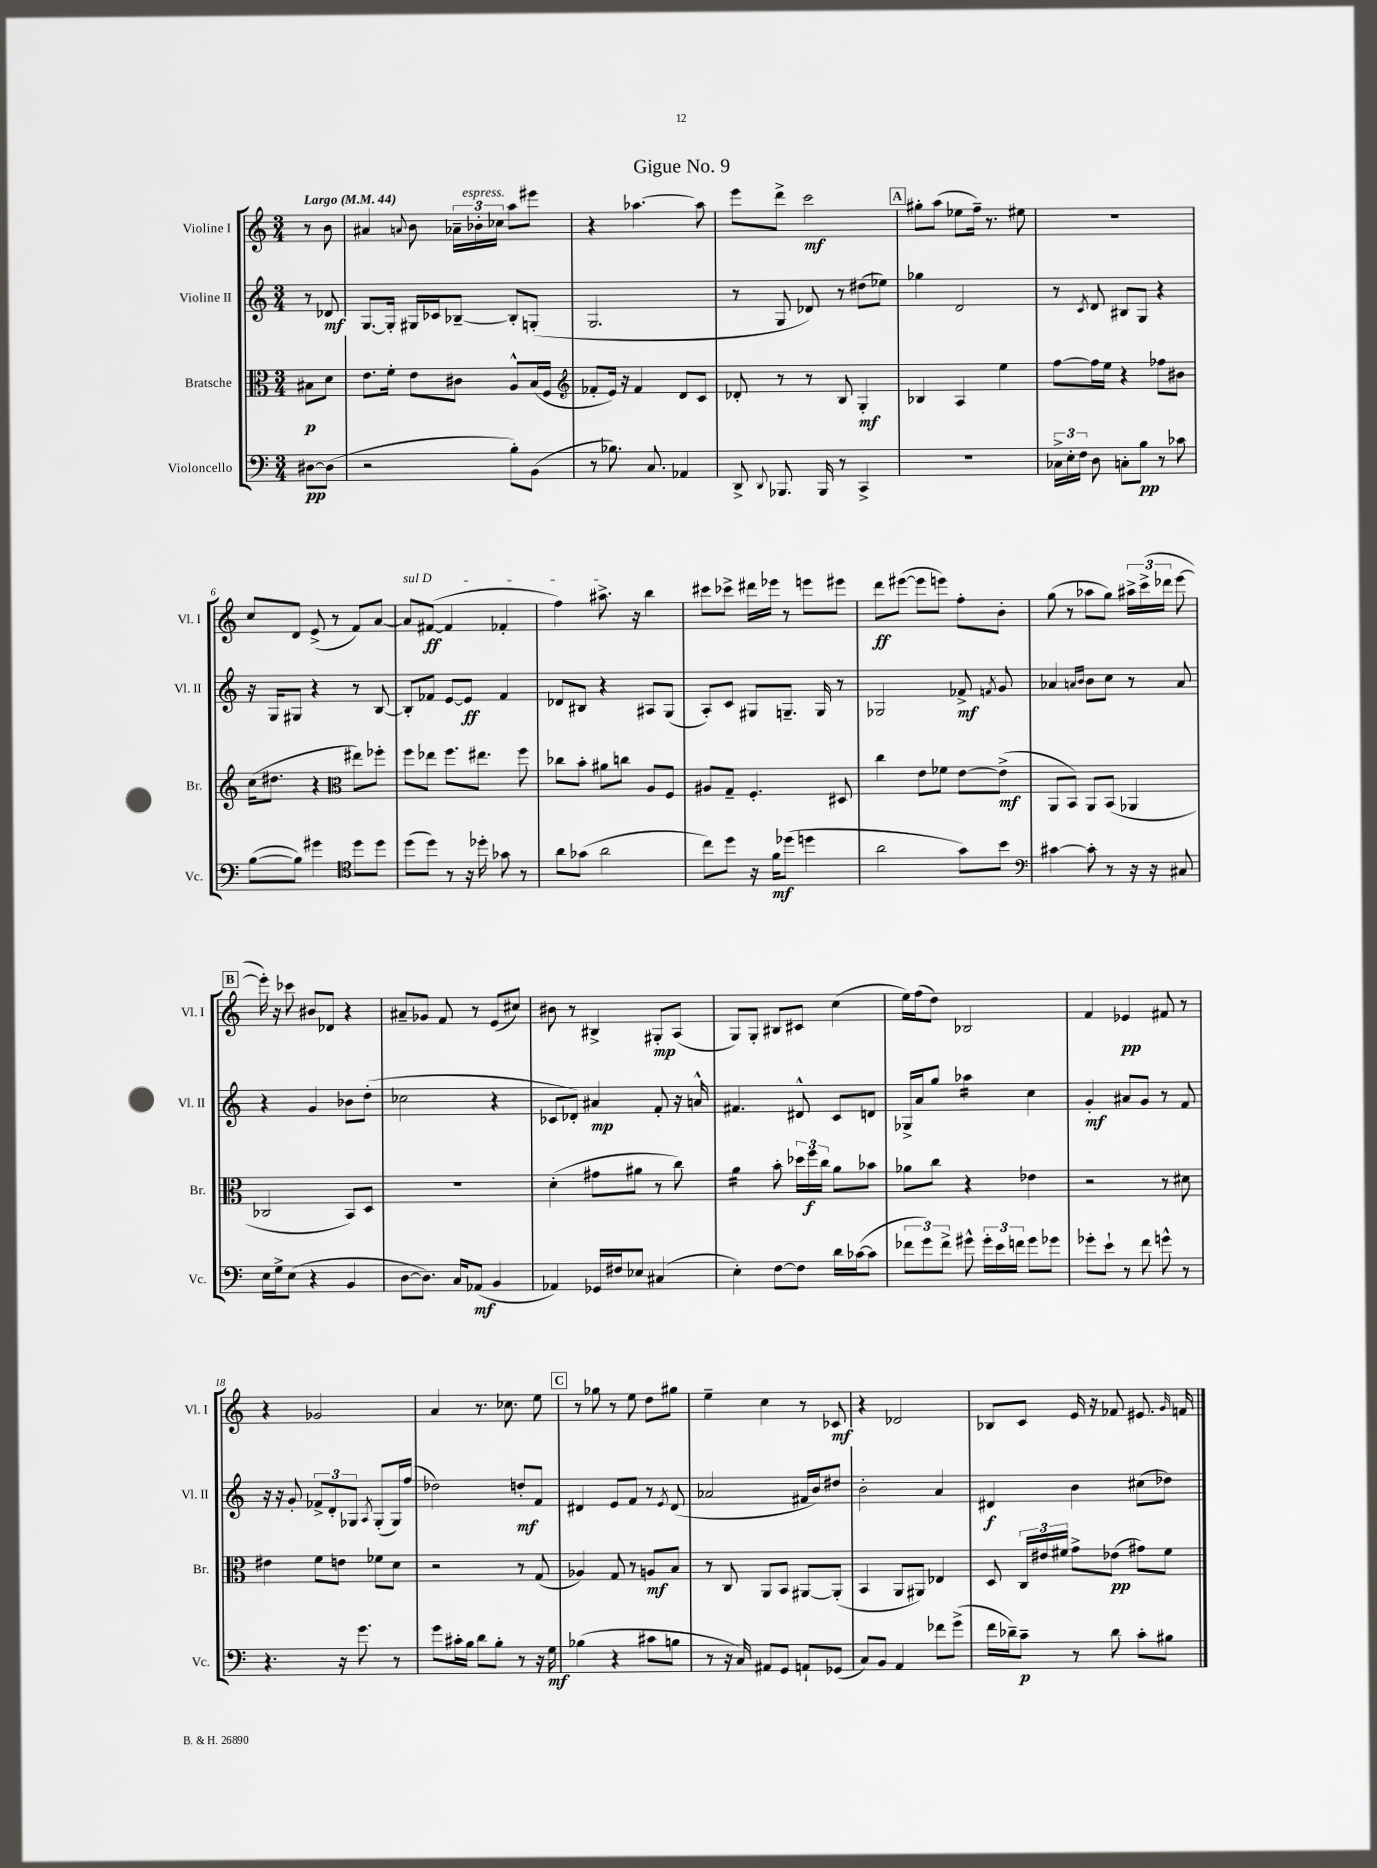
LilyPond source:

\header { title = "Gigue No. 9" }
<<
\new StaffGroup <<
\new Staff = "s0" \with { instrumentName = "Violine I" shortInstrumentName = "Vl. I" } {
    \clef treble \key c \major \numericTimeSignature \time 3/4 \partial 4 \tempo "Largo" 4 = 44
    \autoBeamOff r8 b'8 |
    ais'4 \appoggiatura { a'8 } b'8 \tuplet 3/2 { aes'16[-- bes'16-.^\markup { \italic "espress." } ces''16] } a''8[ eis'''8] |
    r4 aes''4.~ aes''8 |
    e'''8[ d'''8]-> c'''2\mf |
    \mark \markup { \box "A" } gis''8[-. a''8]( ees''8[ f''16]--) r8. eis''8 |
    R2. |
    c''8[ d'8] e'8->( r8 f'8[) a'8]~ |
    \once \override TextSpanner.bound-details.left.text = \markup { \italic "sul D" } a'8[\startTextSpan fis'8]~\ff( fis'4 fes'4-. |
    f''4) ais''8.->\stopTextSpan r16 b''4 |
    cis'''8[ ces'''8]-> dis'''16[ ees'''16] r8 e'''8[ eis'''8] |
    d'''8[\ff eis'''8]~( eis'''8[ e'''8]) f''8[-. b'8]-. |
    g''8( r8 aes''8[ g''8]) \tuplet 3/2 { ais''16[-> c'''16->( des'''16] } e'''8~ |
    \mark \markup { \box "B" } e'''16-.) r16 ces'''8 bis'8[ des'8] r4 |
    ais'8[-- ges'8] f'8 r8 e'8[( cis''8]) |
    bis'8 r8 bis4-> gis8[-.\mp a8]( |
    g8[) g8]-. bis8[ cis'8] c''4( |
    e''16[) f''16( d''8]) bes2 |
    f'4 ees'4\pp fis'8 r8 |
    r4 ges'2 |
    a'4 r8. ces''8. e''8 |
    \mark \markup { \box "C" } r8 ges''8 r8 e''8 d''8[ gis''8] |
    e''4-- c''4 r8 ces'8\mf |
    r4 des'2 |
    bes8[ c'8] e'16 r16 fes'8 eis'8. \grace { g'16 } f'16 \bar "|." |
}
\new Staff = "s1" \with { instrumentName = "Violine II" shortInstrumentName = "Vl. II" } {
    \clef treble \key c \major \numericTimeSignature \time 3/4 \partial 4
    \autoBeamOff r8 des'8\mf |
    g8.[~ g16]-. gis16[ ces'16 bes8]~-- bes8[-. g8]-.( |
    g2. |
    r8 g8 des'8) r8 dis''8[( ees''8]) |
    \mark \markup { \box "A" } ges''4 d'2 |
    r8 \acciaccatura { c'8 } d'8 bis8[ g8] r4 |
    r16 g16[ gis8] r4 r8 b8~ |
    b8[-. fes'8] e'8[~ e'8]\ff fes'4 |
    des'8[ bis8] r4 ais8[ g8]( |
    a8[-.) c'8] gis8[ g8.]-- g16 r8 |
    ges2 fes'8->\mf \acciaccatura { f'8 } g'8 |
    aes'4 \grace { a'16[ b'16] } b'8[ c''8] r8 a'8 |
    \mark \markup { \box "B" } r4 g'4 bes'8[ d''8]-.( |
    ces''2 r4 |
    ces'8[ des'8]-.) ais'4\mp f'8-. r16 a'16-^ |
    fis'4. dis'8-^ c'8[ d'8] |
    ges16[-> a'16 g''8] aes''4:16 c''4 |
    g'4-.\mf ais'8[ g'8] r8 f'8 |
    r16 r16 g'8-. \tuplet 3/2 { fes'8[-> d'8-. ges8] } \acciaccatura { a8 } ges8[-.( ges16) f''16]( |
    des''2) d''8[-.\mf f'8] |
    \mark \markup { \box "C" } dis'4 e'8[ f'8] r8 \acciaccatura { e'8 } dis'8( |
    aes'2 fis'16[ b'16) dis''8] |
    b'2-. a'4 |
    dis'4\f b'4 cis''8[( des''8]) \bar "|." |
}
\new Staff = "s2" \with { instrumentName = "Bratsche" shortInstrumentName = "Br." } {
    \clef alto \key c \major \numericTimeSignature \time 3/4 \partial 4
    \autoBeamOff bis8[\p d'8] |
    e'8.[ f'16]-. e'8[ cis'8] a8[-^ b16( f16] |
    \clef treble fes'8[-. e'16]) r16 fes'4 d'8[ c'8] |
    des'8-. r8 r8 b8 g4-.\mf |
    \mark \markup { \box "A" } bes4 a4 e''4 |
    f''8[~ f''16 e''16] r4 fes''8[ bis'8] |
    c''16[( dis''8.] r4 \clef alto eis''8[) fes''8]-. |
    f''8[ ees''8] f''8.[ eis''8.] f''8 |
    ces''8[ b'8]-. ais'8[ c''8] a8[ f8] |
    ais8[ g8]-- f4.-. dis8 |
    c''4 e'8[ fes'8] e'8[~ e'8]->\mf( |
    a,8[ b,8]) a,8[ b,8]( aes,4 |
    \mark \markup { \box "B" } ces2 b,8[) d8] |
    R2. |
    d'4-.( gis'8[ ais'8] r8 c''8) |
    a'4:16 b'8-. \tuplet 3/2 { des''16[ f''16\f c''16] } a'8[ bes'8] |
    aes'8[ c''8] r4 ees'4 |
    r2 r8 dis'8 |
    eis'4 f'8[ e'8] fes'8[ d'8] |
    r2 r8 g8( |
    \mark \markup { \box "C" } aes4) g8 r8 a8[\mf b8] |
    r8 c8 a,8[ b,8] ais,8[~ ais,8]-.( |
    b,4 a,8[ ais,8]) ees4 |
    d8 \tuplet 3/2 { c16[ eis'16 fis'16] } g'8[-> ees'8]\pp( gis'8[) fis'8] \bar "|." |
}
\new Staff = "s3" \with { instrumentName = "Violoncello" shortInstrumentName = "Vc." } {
    \clef bass \key c \major \numericTimeSignature \time 3/4 \partial 4
    \autoBeamOff dis8[~\pp dis8]( |
    r2 b8[-.) b,8]( |
    r8 bes8.) c8. aes,4 |
    d,8-> \appoggiatura { d,8 } bes,,8. bes,,16 r8 c,4-> |
    \mark \markup { \box "A" } R2. |
    \tuplet 3/2 { ces16[-> e16-. f16] } d8 c8[-. b8]\pp r8 ces'8 |
    b8[~( b8]) gis'4 \clef tenor d''8[ d''8] |
    d''8[( d''8]) r8 r16 des''16-. ges'8 r8 |
    a'8[ ges'8]( a'2 |
    c''8[) d''8] r16 f'16[\mf des''8]( d''4 |
    a'2 g'8[) b'8] |
    \clef bass cis'4~ cis'8-. r8 r16 r16 cis8 |
    \mark \markup { \box "B" } e16[ g16-> e8]( r4 b,4 |
    d8[~ d8.]) c16[ aes,8]\mf( b,4 |
    aes,4) ges,16[ fis16 ees8] cis4( |
    e4-.) f8[~ f8] d'16[ ces'16~( ces'8] |
    \tuplet 3/2 { fes'8[ g'8) fes'8]-> } gis'8-^ \tuplet 3/2 { gis'16[-. e'16 f'16] } gis'8[ ges'8] |
    ges'8[-. e'8]-! r8 f'8 g'8-^ r8 |
    r4. r16 g'8. r8 |
    g'8[ cis'16-. b16] d'8[ b8]-. r8 r16 g16\mf |
    \mark \markup { \box "C" } bes4( r4 cis'8[ b8] |
    r8 r16 c16) ais,8[ g,8] a,8[-! ges,8]( |
    c8[) b,8] a,4 fes'8[ g'8]->( |
    f'16[ des'16--) c'8]--\p r8 des'8 c'8[-. bis8] \bar "|." |
}
>>
>>
